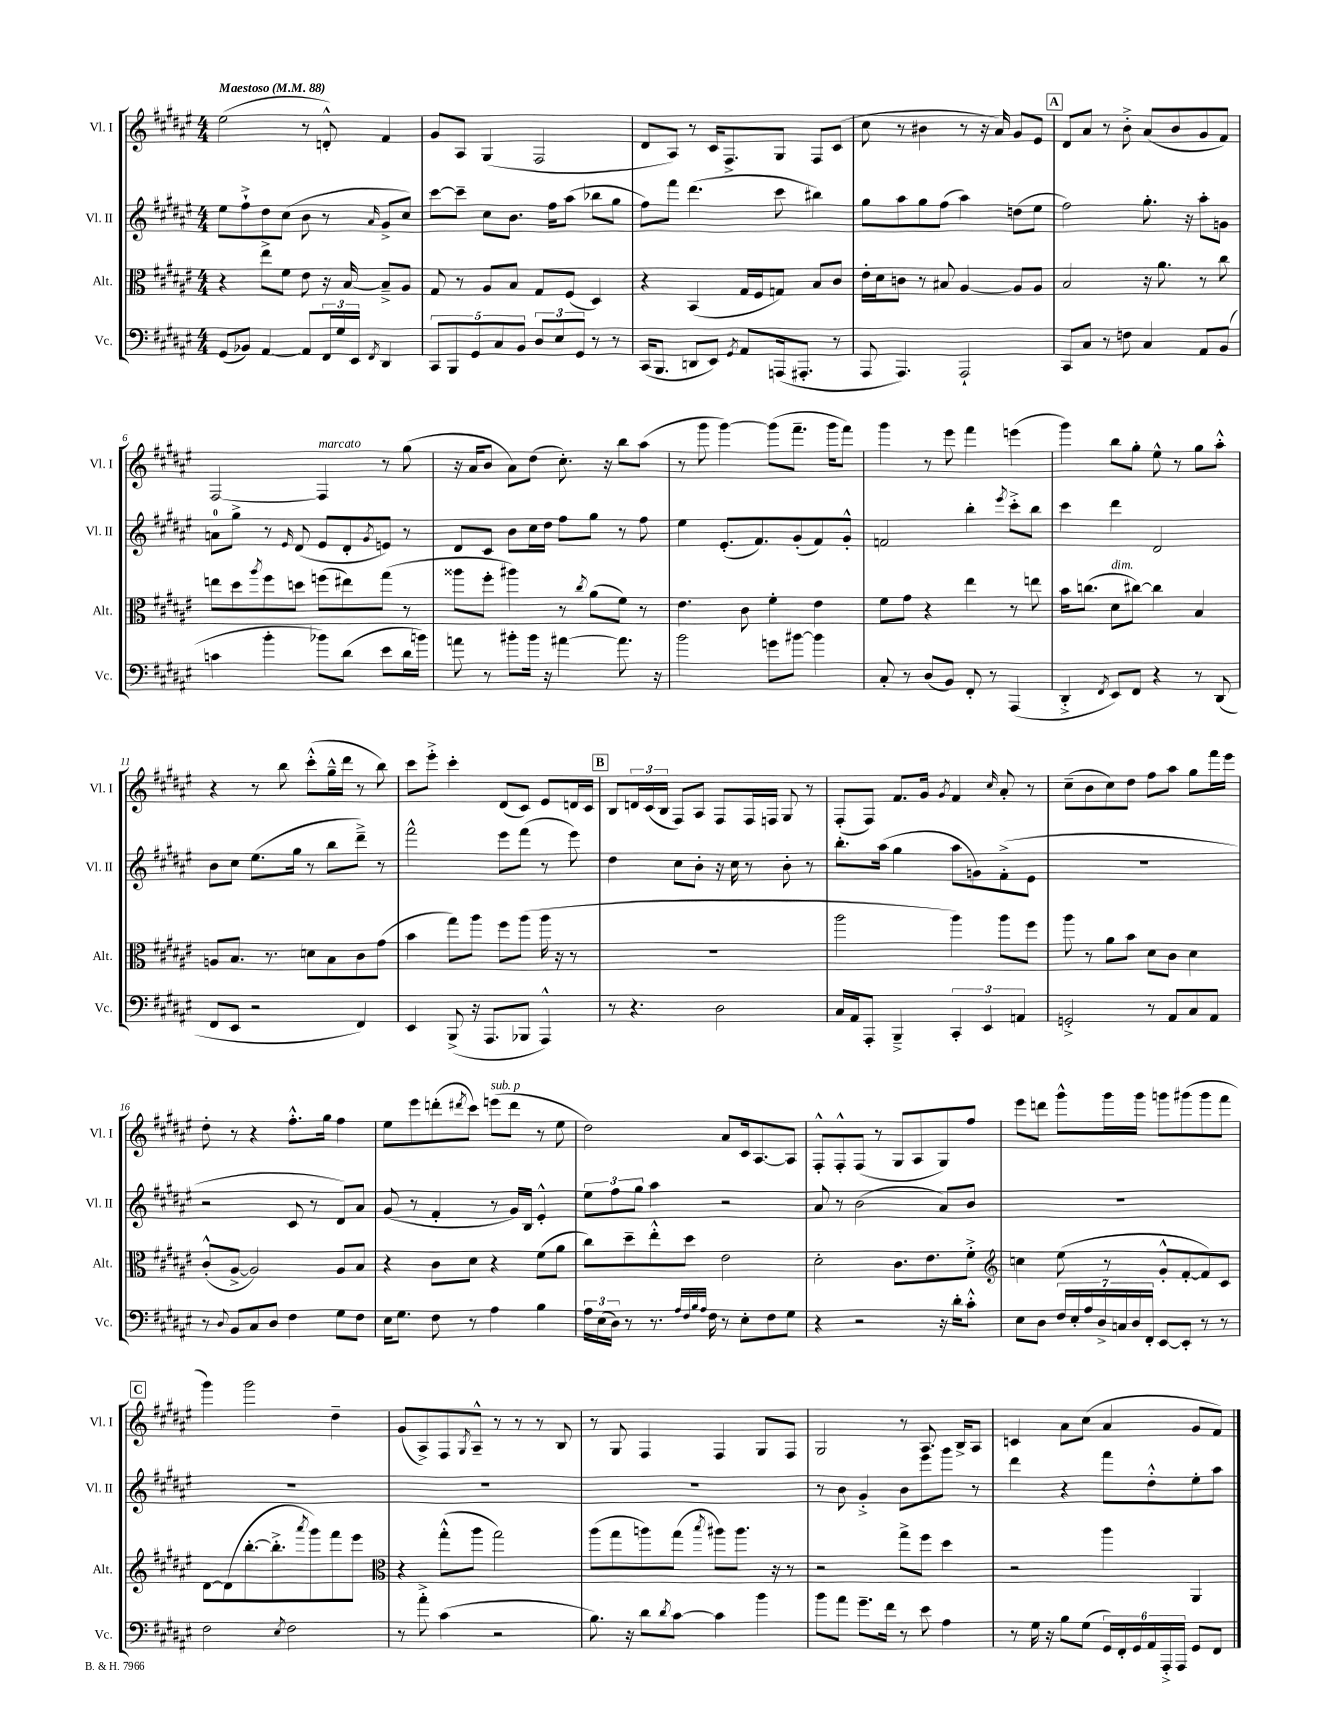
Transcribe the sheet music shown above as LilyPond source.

<<
\new StaffGroup <<
\new Staff = "s0" \with { instrumentName = "Vl. I" shortInstrumentName = "Vl. I" } {
    \clef treble \key fis \major \numericTimeSignature \time 4/4 \tempo "Maestoso" 4 = 88
    eis''2( r8 d'8-.-^) fis'4 |
    gis'8 ais8 gis4( fis2 |
    dis'8 ais8) r8 cis'16 fis8.-> gis8 fis8 cis'8( |
    cis''8 r8 bis'4 r8 r16 ais'16) gis'8 eis'8 |
    \mark \markup { \box "A" } dis'8 ais'8 r8 b'8-.-> ais'8( b'8 gis'8 fis'8) |
    fis2~ fis4^\markup { \italic "marcato" } r8 gis''8( |
    r16 ais'16 b'8 ais'8) dis''8( cis''8.-.) r16 b''8 ais''8( |
    r8 gis'''8 gis'''4~) gis'''8( fis'''8.-- gis'''16 fis'''8) |
    gis'''4 r8 eis'''8 fis'''4 e'''4( |
    gis'''4) b''8 gis''8-. eis''8-^ r8 gis''8 ais''8-.-^ |
    r4 r8 b''8 cis'''8-.-^( gis''16---^ dis'''16 r8 b''8) |
    cis'''8 eis'''8-.-> cis'''4-. dis'8( cis'8) eis'8 d'16 cis'16 |
    \mark \markup { \box "B" } b8 \tuplet 3/2 { d'16 cis'16( b16 } fis8) ais8 fis8 fis16 f16 gis8 r8 |
    fis8-.( fis8) fis'8. gis'16 \acciaccatura { gis'8 } fis'4 \grace { cis''16 } ais'8-. r8 |
    cis''8--( b'8 cis''8) dis''8 fis''8 ais''8 gis''8 fis'''16 eis'''16 |
    dis''8-. r8 r4 fis''8.-.-^ gis''16 fis''4 |
    eis''8 eis'''8 d'''8-.( \acciaccatura { dis'''8 } cis'''8) e'''8^\markup { \italic "sub. p" }( dis'''8 r8 eis''8 |
    dis''2) ais'8 cis'16 ais8.~ ais8 |
    fis8-.-^ fis8-.-^ fis8( r8 gis8 ais8 gis8) fis''8 |
    eis'''8 d'''8 gis'''8-^ gis'''16 gis'''16 g'''8 gis'''8( gis'''8 fis'''8 |
    \mark \markup { \box "C" } gis'''4) gis'''2 dis''4-- |
    gis'8( ais8->) fis8 \acciaccatura { gis8 } ais8---^ r8 r8 r8 b8 |
    r8 gis8 fis4 fis4 gis8 fis8 |
    gis2 r8 ais8. b16-> ais8 |
    c'4 ais'8 cis''8( ais'4 gis'8 fis'8) \bar "|." |
}
\new Staff = "s1" \with { instrumentName = "Vl. II" shortInstrumentName = "Vl. II" } {
    \clef treble \key fis \major \numericTimeSignature \time 4/4
    eis''8 fis''8-!-> dis''8 cis''8( b'8 r8 \grace { ais'16 } gis'8-> cis''8) |
    cis'''8~ cis'''8-- cis''8 b'8. fis''16 ais''8( bes''8 gis''8 |
    fis''8) fis'''8 dis'''4.( cis'''8 bis''4) |
    gis''8 ais''8 gis''8 fis''8( ais''4) d''8( eis''8 |
    \mark \markup { \box "A" } fis''2) gis''8.-. r16 ais''8-. g'8 |
    a'8-0 gis''8-> r8 \grace { eis'16 } dis'8( eis'8 dis'8-. \acciaccatura { gis'8 } e'8) r8 |
    dis'8 cis'8 b'8 cis''16 dis''16 fis''8 gis''8 r8 fis''8 |
    eis''4 eis'8.-.( fis'8.) gis'8-.( fis'8) gis'8-.-^ |
    f'2 b''4-. \acciaccatura { eis'''8 } cis'''8-.-> b''8 |
    cis'''4 dis'''4 dis'2 |
    b'8 cis''8 eis''8.( gis''16 r8 b''8 dis'''8--->) r8 |
    fis'''2-^ eis'''8 fis'''8( r8 eis'''8) |
    \mark \markup { \box "B" } dis''4 cis''8 b'8-. r16 cis''16 r8 b'8-. r8 |
    b''8.-. ais''16( gis''4 ais''8 g'8) fis'8-.->( eis'8 |
    R1 |
    r2 cis'8 r8 dis'8) ais'8 |
    gis'8( r8 fis'4-. r8 gis'16) b16 eis'4-.-^ |
    \tuplet 3/2 { eis''8 fis''8 gis''8 } ais''4 r2 |
    ais'8 r8 b'2( ais'8) b'8 |
    R1 |
    \mark \markup { \box "C" } R1 |
    R1 |
    R1 |
    r8 b'8 gis'4-.-> b'8 eis'''8 gis'''8 r8 |
    dis'''4 r4 fis'''8 dis''8-.-^ eis''8-. ais''8 \bar "|." |
}
\new Staff = "s2" \with { instrumentName = "Alt." shortInstrumentName = "Alt." } {
    \clef alto \key fis \major \numericTimeSignature \time 4/4
    r4 eis''8-> fis'8 eis'8 r16 b16~ b8---> ais8 |
    gis8 r8 ais8 b8 gis8 fis8( dis4) |
    r4 b,4( gis16 fis16 g8) b8 cis'8 |
    eis'16-. dis'16 c'8 r8 bis8 ais4~ ais8 ais8 |
    \mark \markup { \box "A" } b2 r16 ais'8. r8 cis''8 |
    e''8 dis''8 \acciaccatura { ais''8 } fis''8 d''8 f''8( eis''8) gis''8( r8 |
    aisis''8 fis''8-. ais''4) r8 \acciaccatura { cis''8 } ais'8( fis'8) r8 |
    eis'4. cis'8 fis'4-. eis'4 |
    fis'8 gis'8 r4 eis''4 r8 e''8 |
    b'16 c''8.( dis'8^\markup { \italic "dim." } cis''8~) cis''4 b4 |
    a8 b8. r8. d'8 b8 cis'8 gis'8( |
    b'4 gis''8) ais''8 fis''8 ais''8( ais''16 r16 r8 |
    \mark \markup { \box "B" } R1 |
    ais''2 ais''4) ais''8 fis''8 |
    ais''8 r8 ais'8 b'8 dis'8 cis'8 dis'4 |
    cis'8-.-^( ais8~-> ais2) ais8 b8 |
    r4 cis'8 dis'8 r4 fis'8( ais'8 |
    cis''8) dis''8-- eis''8-.-^ dis''8 eis'2 |
    dis'2-. cis'8. eis'8. fis'8-.-> |
    \clef treble c''4 eis''8( r8 gis'8-.-^ fis'8~-. fis'8) cis'8 |
    \mark \markup { \box "C" } dis'8~ dis'8( b''8.~-. b''8.-.-> \acciaccatura { ais'''8 } gis'''8) fis'''8 eis'''8 |
    \clef alto r4 gis''8-.-^( ais''8 gis''2) |
    ais''8( gis''8 a''8) gis''8( \acciaccatura { b''8 } ais''8) ais''8. r16 r8 |
    r2 gis''8-> fis''8 dis''4 |
    r2 ais''4 ais,4 \bar "|." |
}
\new Staff = "s3" \with { instrumentName = "Vc." shortInstrumentName = "Vc." } {
    \clef bass \key fis \major \numericTimeSignature \time 4/4
    gis,8( bes,8) ais,4~ ais,8 \tuplet 3/2 { fis,16 gis16 eis,16 } \acciaccatura { fis,8 } dis,4 |
    \tuplet 5/4 { cis,8 b,,8 gis,8 cis8 b,8 } \tuplet 3/2 { dis8 eis8 gis,8 } r8 r8 |
    cis,16( b,,8. d,8 eis,8) \acciaccatura { gis,8 } ais,8 a,,16( ais,,8.-. r8 |
    ais,,8 ais,,4.) ais,,2-! |
    \mark \markup { \box "A" } cis,8 cis8 r8 f8 cis4 ais,8 b,8( |
    c'4 b'4-. bes'8) dis'8( eis'8 dis'16 b'16) |
    a'8 r8 bis'8-. bis'16 r16 ais'4~ ais'8. r16 |
    b'2 g'8 bis'8~ bis'4 |
    cis8-. r8 dis8( b,8) fis,8-. r8 ais,,4( |
    dis,4-.-> \acciaccatura { fis,8 } eis,8) fis,8 r4 r8 dis,8( |
    fis,8 eis,8 r2 fis,4) |
    eis,4 b,,8->( r16 ais,,8. bes,,8 ais,,4-^) |
    \mark \markup { \box "B" } r8 r4. dis2 |
    cis16 ais,16 ais,,8-. b,,4---> \tuplet 3/2 { cis,4-. eis,4 a,4 } |
    g,2-.-> r8 ais,8 cis8 ais,8 |
    r8 \appoggiatura { dis8 } b,8 cis8 dis8 fis4 gis8 fis8 |
    eis16 gis8. fis8 r8 ais4 b4 |
    \tuplet 3/2 { ais16 eis16( dis16) } r8 r8. \grace { ais32 fis32 b32 ais32 } fis16 r8 eis8-. fis8 gis8 |
    r4 r2 r16 dis'16-. cis'8-.-^ |
    eis8 dis8 \tuplet 7/4 { fis16 eis16-. ais16 dis16-> c16 dis16 fis,16-. } eis,8~ eis,8-. r8 r8 |
    \mark \markup { \box "C" } fis2 \acciaccatura { eis8 } fis2 |
    r8 ais'8-.-> cis'4( r2 |
    b8.) r16 dis'8 \acciaccatura { dis'8 } cis'8~ cis'4 b'4 |
    b'8 ais'8 gis'8.-- fis'16 r8 eis'8 ais4 |
    r8 gis16 r16 b8 gis8( \tuplet 6/4 { gis,16) fis,16-. gis,16 ais,16 ais,,16-.-> ais,,16 } gis,8 fis,8 \bar "|." |
}
>>
>>
